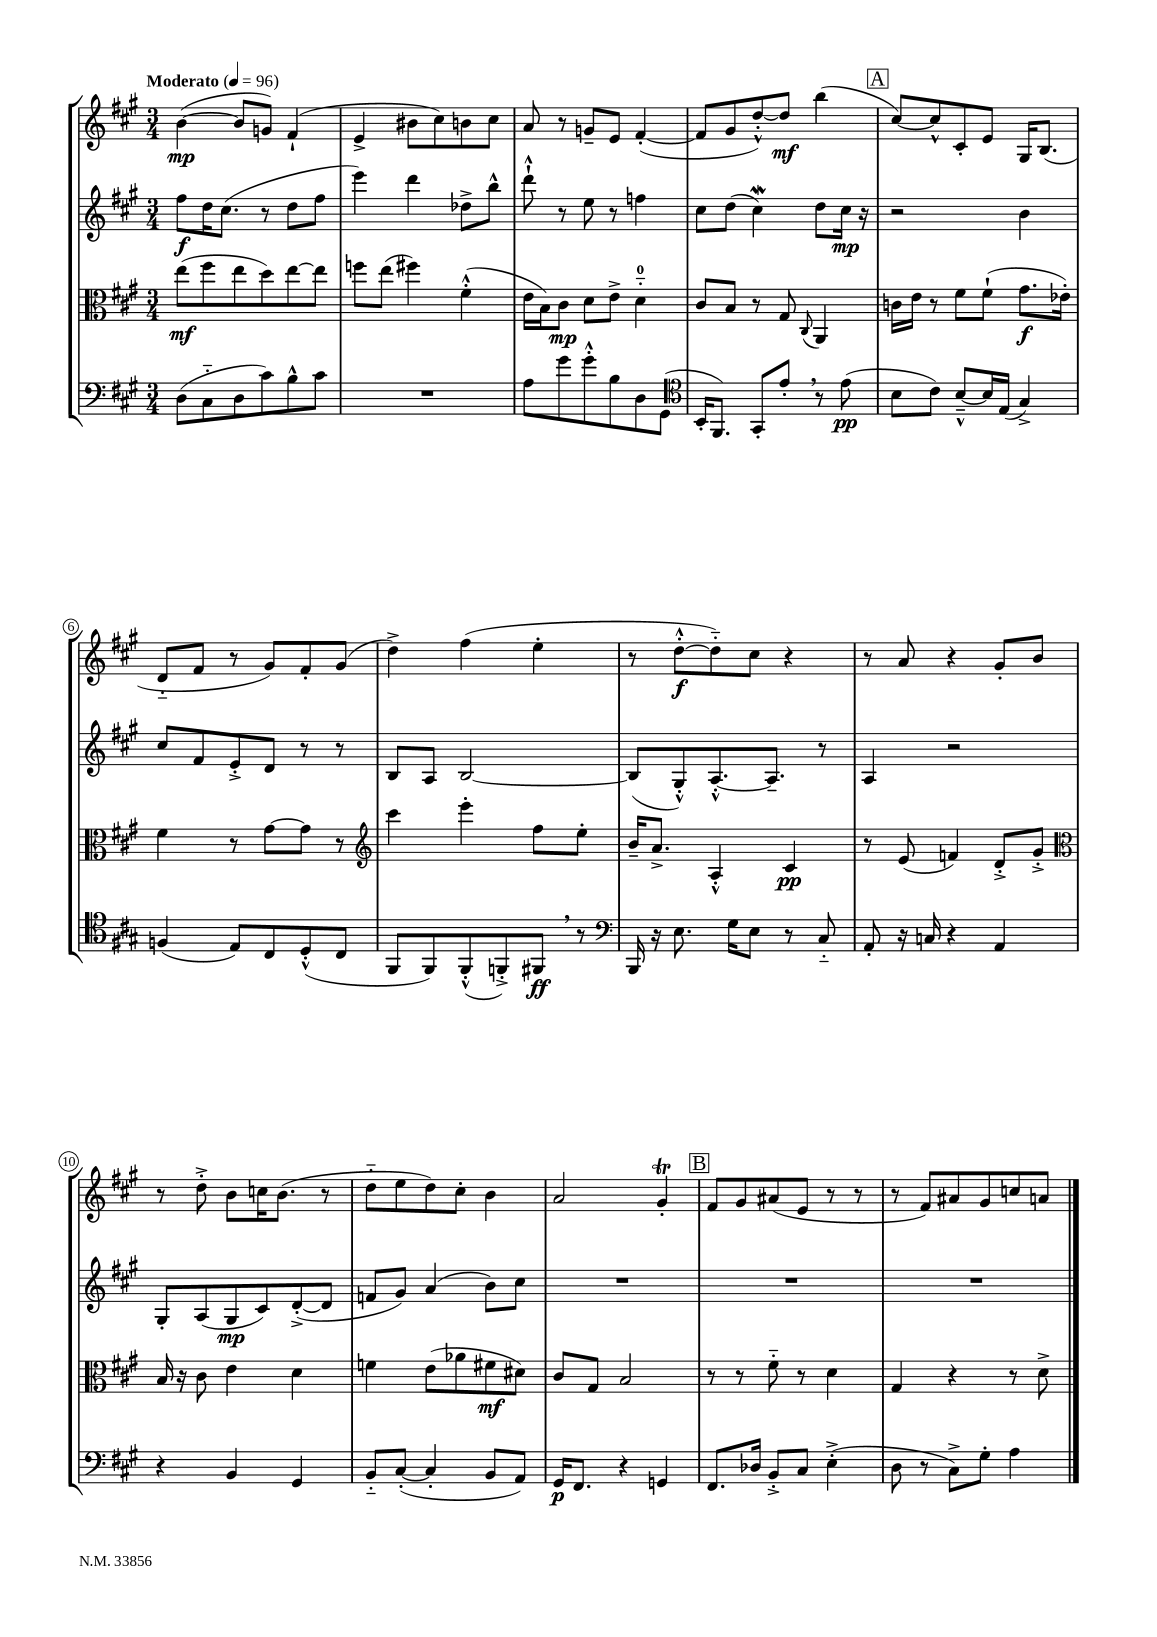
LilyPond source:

<<
\new StaffGroup <<
\new Staff = "s0" {
    \clef treble \key a \major \numericTimeSignature \time 3/4 \tempo "Moderato" 4 = 96
    b'4~\mp( b'8 g'8) fis'4-!( |
    e'4-> bis'8 cis''8) b'8 cis''8 |
    a'8 r8 g'8-- e'8 fis'4~-.( |
    fis'8 gis'8 d''8~-.-^) d''8\mf b''4( |
    \mark \markup { \box "A" } cis''8~) cis''8-^ cis'8-. e'8 gis16 b8.( |
    d'8-_ fis'8 r8 gis'8) fis'8-. gis'8( |
    d''4->) fis''4( e''4-. |
    r8 d''8~-.-^\f d''8-_) cis''8 r4 |
    r8 a'8 r4 gis'8-. b'8 |
    r8 d''8-.-> b'8 c''16 b'8.( r8 |
    d''8-_ e''8 d''8) cis''8-. b'4 |
    a'2 gis'4-.\trill |
    \mark \markup { \box "B" } fis'8 gis'8 ais'8( e'8 r8 r8 |
    r8 fis'8) ais'8 gis'8 c''8 a'8 \bar "|." |
}
\new Staff = "s1" {
    \clef treble \key a \major \numericTimeSignature \time 3/4
    fis''8\f d''16 cis''8.( r8 d''8 fis''8 |
    e'''4) d'''4 des''8-> b''8-^ |
    d'''8-!-^ r8 e''8 r8 f''4 |
    cis''8 d''8( cis''4\mordent) d''8 cis''16\mp r16 |
    \mark \markup { \box "A" } r2 b'4 |
    cis''8 fis'8 e'8-.-> d'8 r8 r8 |
    b8 a8 b2~ |
    b8( gis8-.-^) a8.~-.-^ a8.-- r8 |
    a4 r2 |
    gis8-. a8( gis8\mp cis'8) d'8~-.->( d'8 |
    f'8 gis'8) a'4( b'8) cis''8 |
    R2. |
    \mark \markup { \box "B" } R2. |
    R2. \bar "|." |
}
\new Staff = "s2" {
    \clef alto \key a \major \numericTimeSignature \time 3/4
    e''8\mf( fis''8 e''8 d''8) e''8~ e''8 |
    f''8 e''8( fis''4) fis'4-.-^( |
    e'16 b16) cis'8\mp d'8 e'8-> d'4-0-_ |
    cis'8 b8 r8 gis8 \appoggiatura { cis8 } a,4 |
    \mark \markup { \box "A" } c'16 e'16 r8 fis'8 fis'8-!( gis'8.\f ees'16-.) |
    fis'4 r8 gis'8~ gis'8 r8 |
    \clef treble cis'''4 e'''4-. fis''8 e''8-. |
    b'16-- a'8.-> a4-.-^ cis'4\pp |
    r8 e'8( f'4) d'8-.-> gis'8-.-> |
    \clef alto b16 r16 cis'8 e'4 d'4 |
    f'4 e'8( aes'8 fis'8\mf dis'8) |
    cis'8 gis8 b2 |
    \mark \markup { \box "B" } r8 r8 fis'8-_ r8 d'4 |
    gis4 r4 r8 d'8-> \bar "|." |
}
\new Staff = "s3" {
    \clef bass \key a \major \numericTimeSignature \time 3/4
    d8( cis8-_ d8 cis'8) b8-^ cis'8 |
    R2. |
    a8 gis'8 gis'8-.-^ b8 d8 gis,8( |
    \clef tenor b,16-. fis,8.) gis,8-. e'8-. \breathe r8 e'8\pp( |
    \mark \markup { \box "A" } b8 cis'8) b8~---^ b16 e16( gis4->) |
    f4( e8) cis8 d8-.-^( cis8 |
    fis,8 fis,8) fis,8-.-^( f,8-.->) fis,8\ff \breathe r8 |
    \clef bass b,,16 r16 e8. gis16 e8 r8 cis8-_ |
    a,8-. r16 c16 r4 a,4 |
    r4 b,4 gis,4 |
    b,8-_ cis8~-.( cis4-. b,8 a,8) |
    gis,16\p fis,8. r4 g,4 |
    \mark \markup { \box "B" } fis,8. des16 b,8-.-> cis8 e4-.->( |
    d8 r8 cis8->) gis8-. a4 \bar "|." |
}
>>
>>
\layout { \context { \Score \override BarNumber.stencil = #(make-stencil-circler 0.1 0.3 ly:text-interface::print) } }
